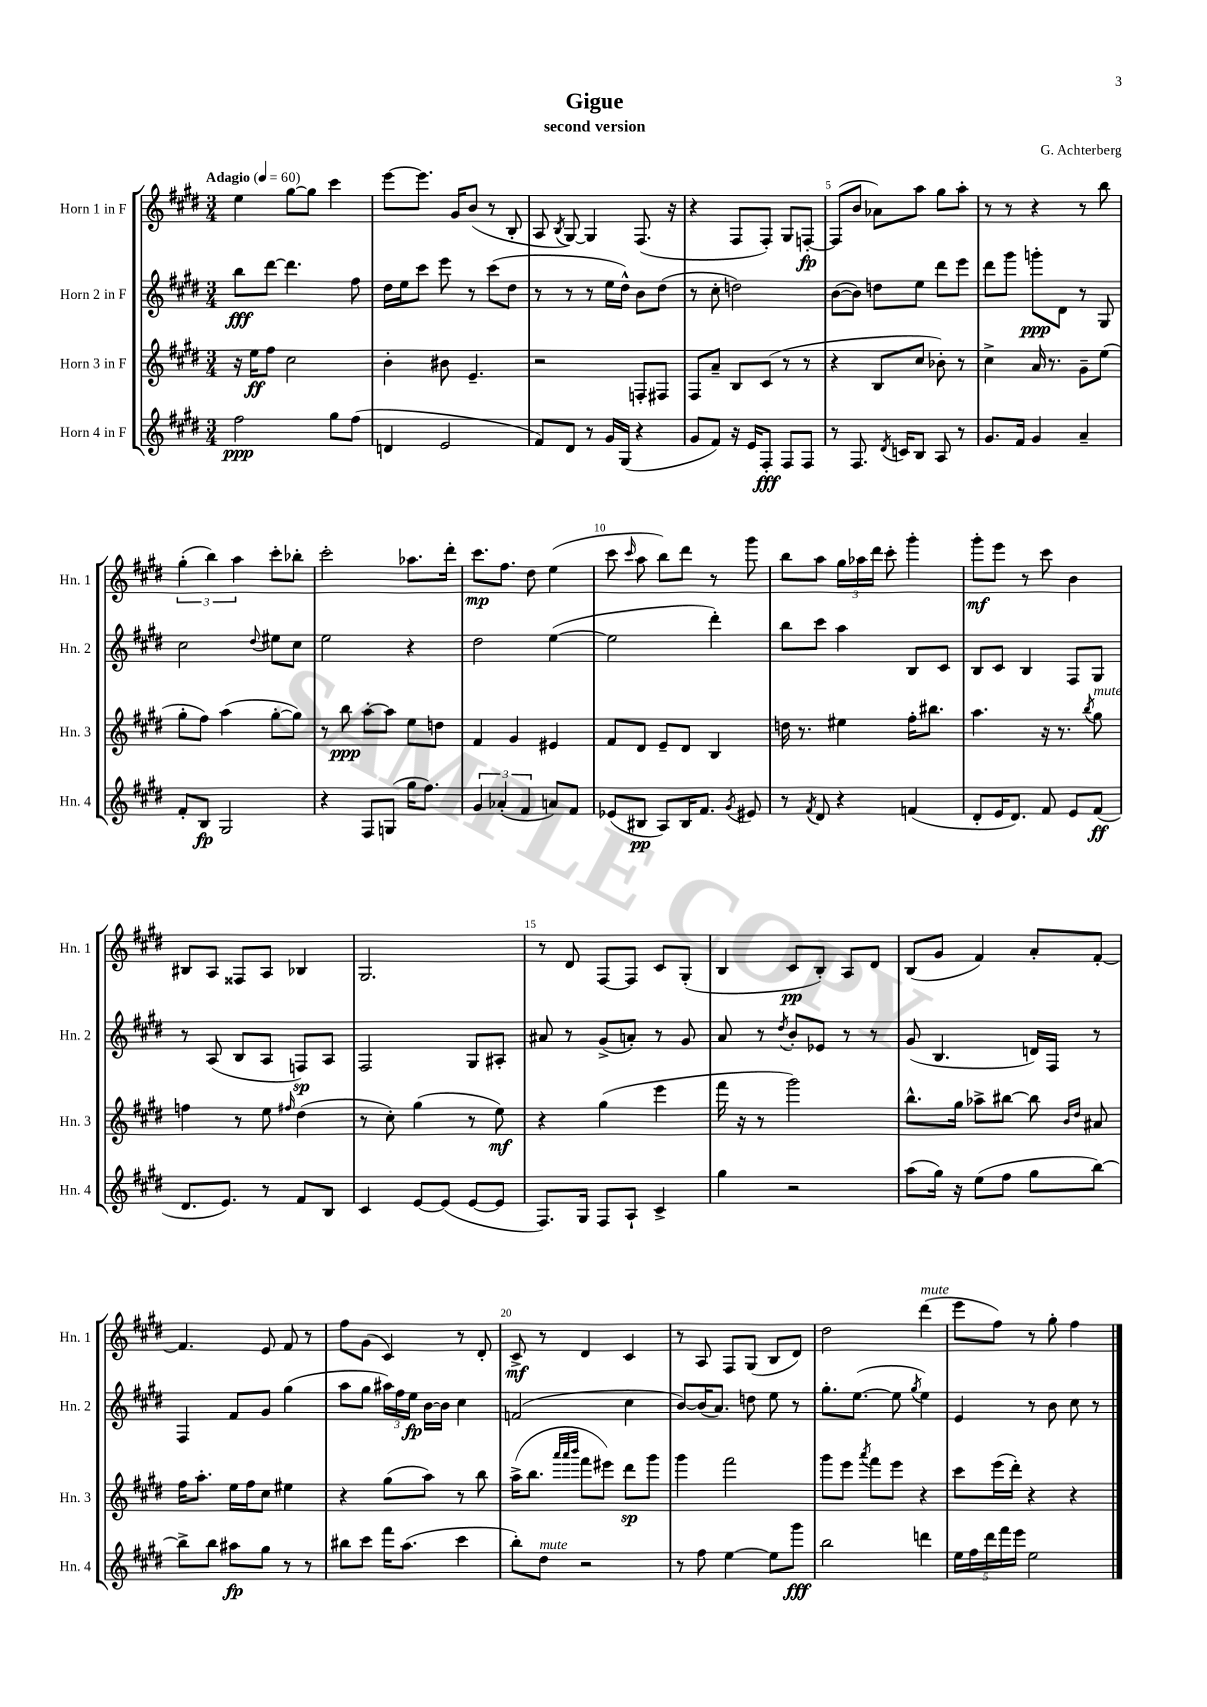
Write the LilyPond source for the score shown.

\header { title = "Gigue" composer = "G. Achterberg" subtitle = "second version" }
<<
\new StaffGroup <<
\new Staff = "s0" \with { instrumentName = "Horn 1 in F" shortInstrumentName = "Hn. 1" } {
    \clef treble \key e \major \numericTimeSignature \time 3/4 \tempo "Adagio" 4 = 60
    \autoBeamOff e''4 gis''8[~ gis''8] cis'''4 |
    e'''8[~ e'''8.] gis'16[ b'8]( r8 b8-. |
    a8 \acciaccatura { b8 } gis8~) gis4 fis8.( r16 |
    r4 fis8[ fis8]-.) gis8[ f8]~-.\fp |
    f8[( b'8] aes'8[) a''8] gis''8[ a''8]-. |
    r8 r8 r4 r8 b''8 |
    \tuplet 3/2 { gis''4-.( b''4) a''4 } cis'''8[-. bes''8]-. |
    cis'''2-. aes''8.[ dis'''16]-. |
    cis'''8.[\mp fis''8.] dis''8 e''4( |
    cis'''8 \grace { cis'''16 } a''8 b''8[) dis'''8] r8 gis'''8 |
    b''8[ a''8] \tuplet 3/2 { gis''16[ aes''16 dis'''16] } cis'''8-. gis'''4-. |
    gis'''8[-.\mf e'''8] r8 cis'''8 b'4 |
    bis8[ a8] fisis8[ a8] bes4 |
    gis2. |
    r8 dis'8 fis8[~ fis8] cis'8[ gis8]-.( |
    b4 cis'8[\pp b8]-.) a8[ dis'8] |
    b8[( gis'8] fis'4) a'8[-. fis'8]~-. |
    fis'4. e'8 fis'8 r8 |
    fis''8[ gis'8]( cis'4) r8 dis'8-. |
    cis'8->\mf r8 dis'4 cis'4 |
    r8 a8 fis8[ gis8]( b8[ dis'8]) |
    dis''2 dis'''4^\markup { \italic "mute" }( |
    e'''8[ fis''8]) r8 gis''8-. fis''4 \bar "|." |
}
\new Staff = "s1" \with { instrumentName = "Horn 2 in F" shortInstrumentName = "Hn. 2" } {
    \clef treble \key e \major \numericTimeSignature \time 3/4
    \autoBeamOff b''8[\fff dis'''8]~ dis'''4. fis''8 |
    dis''16[ e''16 cis'''8] e'''8 r8 cis'''8[( dis''8] |
    r8 r8 r8 e''16[ dis''16]-^) b'8[ dis''8]( |
    r8 cis''8-. d''2) |
    b'8[~( b'8]) d''8[ e''8] dis'''8[ e'''8] |
    dis'''8[ gis'''8] g'''8[-.\ppp dis'8] r8 gis8 |
    cis''2 \appoggiatura { dis''8 } eis''8[ cis''8] |
    e''2 r4 |
    dis''2 e''4~( |
    e''2 dis'''4-.) |
    b''8[ cis'''8] a''4 b8[ cis'8] |
    b8[ cis'8] b4 fis8[ gis8] |
    r8 a8( b8[ a8] f8[\sp) a8] |
    fis2 gis8[ ais8]-. |
    ais'8 r8 gis'8[->( a'8]-.) r8 gis'8 |
    a'8 r8 \acciaccatura { dis''8 } b'8[-. ees'8] r8 r8 |
    gis'8( b4. d'16[) fis16] r8 |
    fis4 fis'8[ gis'8] gis''4( |
    a''8[ gis''8] \tuplet 3/2 { ais''16[) fis''16 e''16]\fp } b'16[~ b'16] cis''4 |
    f'2( cis''4 |
    b'8[~) b'16( a'8.]) d''8 e''8 r8 |
    gis''8.[-. e''8.]~( e''8 \acciaccatura { gis''8 } e''4) |
    e'4 r8 b'8 cis''8 r8 \bar "|." |
}
\new Staff = "s2" \with { instrumentName = "Horn 3 in F" shortInstrumentName = "Hn. 3" } {
    \clef treble \key e \major \numericTimeSignature \time 3/4
    \autoBeamOff r16 e''16[\ff fis''8] cis''2 |
    b'4-. bis'8 e'4.-- |
    r2 f8[-. fis8] |
    fis8[ a'8]-- b8[ cis'8]( r8 r8 |
    r4 b8[ cis''8] bes'8-.) r8 |
    cis''4-> a'16 r8. gis'8[-- e''8]( |
    gis''8[-. fis''8]) a''4( gis''8[~-. gis''8]) |
    r8 b''8\ppp a''8[~-. a''8] e''8[ d''8] |
    fis'4 gis'4 eis'4 |
    fis'8[ dis'8] e'8[-- dis'8] b4 |
    d''16 r8. eis''4 fis''16[-. bis''8.] |
    a''4. r16 r8. \acciaccatura { b''8 } gis''8^\markup { \italic "mute" } |
    f''4 r8 e''8 \grace { fis''16 } dis''4( |
    r8 cis''8-.) gis''4( r8 e''8\mf) |
    r4 gis''4( e'''4 |
    fis'''16 r16 r8 gis'''2) |
    b''8.[-^ gis''16] aes''8[-> bis''8]~ bis''8 \grace { b'16[ dis''16] } ais'8 |
    fis''16[ a''8.]-. e''16[ fis''16 cis''8] eis''4 |
    r4 gis''8[( a''8]) r8 b''8 |
    a''16[->( b''8.] \grace { a'''32[ a'''32 b'''32] } fis'''8[ eis'''8]) dis'''8[\sp gis'''8] |
    gis'''4 fis'''2 |
    gis'''8[ e'''8] \acciaccatura { a'''8 } fis'''8[ e'''8] r4 |
    cis'''8[ e'''16( dis'''16]-.) r4 r4 \bar "|." |
}
\new Staff = "s3" \with { instrumentName = "Horn 4 in F" shortInstrumentName = "Hn. 4" } {
    \clef treble \key e \major \numericTimeSignature \time 3/4
    \autoBeamOff fis''2\ppp gis''8[ fis''8]( |
    d'4 e'2 |
    fis'8[) dis'8] r8 gis'16[ gis16]( r4 |
    gis'8[ fis'8]) r16 e'16[ fis8]-.\fff fis8[ fis8] |
    r8 fis8. \acciaccatura { dis'8 } c'16[ b8] a8 r8 |
    gis'8.[ fis'16] gis'4 a'4-- |
    fis'8[-. b8]\fp gis2 |
    r4 fis8[ g8]( gis''16[ fis''8.]) |
    \tuplet 3/2 { gis'4 aes'4-.( fis'4 } a'8[) fis'8] |
    ees'8[( bis8]\pp a8[) bis16 fis'8.] \acciaccatura { gis'8 } eis'8 |
    r8 \acciaccatura { fis'8 } dis'8 r4 f'4( |
    dis'8[-. e'16 dis'8.]) fis'8 e'8[ fis'8]\ff( |
    dis'8.[ e'8.]) r8 fis'8[ b8] |
    cis'4 e'8[~ e'8]( e'8[~ e'8] |
    fis8.[) gis16] fis8[ a8]-! cis'4-> |
    gis''4 r2 |
    a''8[( gis''16]) r16 e''8[( fis''8] gis''8[ b''8]~) |
    b''8[-> b''8] ais''8[\fp gis''8] r8 r8 |
    bis''8[ cis'''8] fis'''16[ a''8.]( cis'''4 |
    b''8[-.) dis''8]^\markup { \italic "mute" } r2 |
    r8 fis''8 e''4~ e''8[ gis'''8]\fff |
    b''2 d'''4 |
    \tuplet 5/4 { e''16[ fis''16 dis'''16 fis'''16 e'''16] } e''2 \bar "|." |
}
>>
>>
\layout { \context { \Score \override BarNumber.break-visibility = ##(#f #t #t) barNumberVisibility = #(every-nth-bar-number-visible 5) } }
